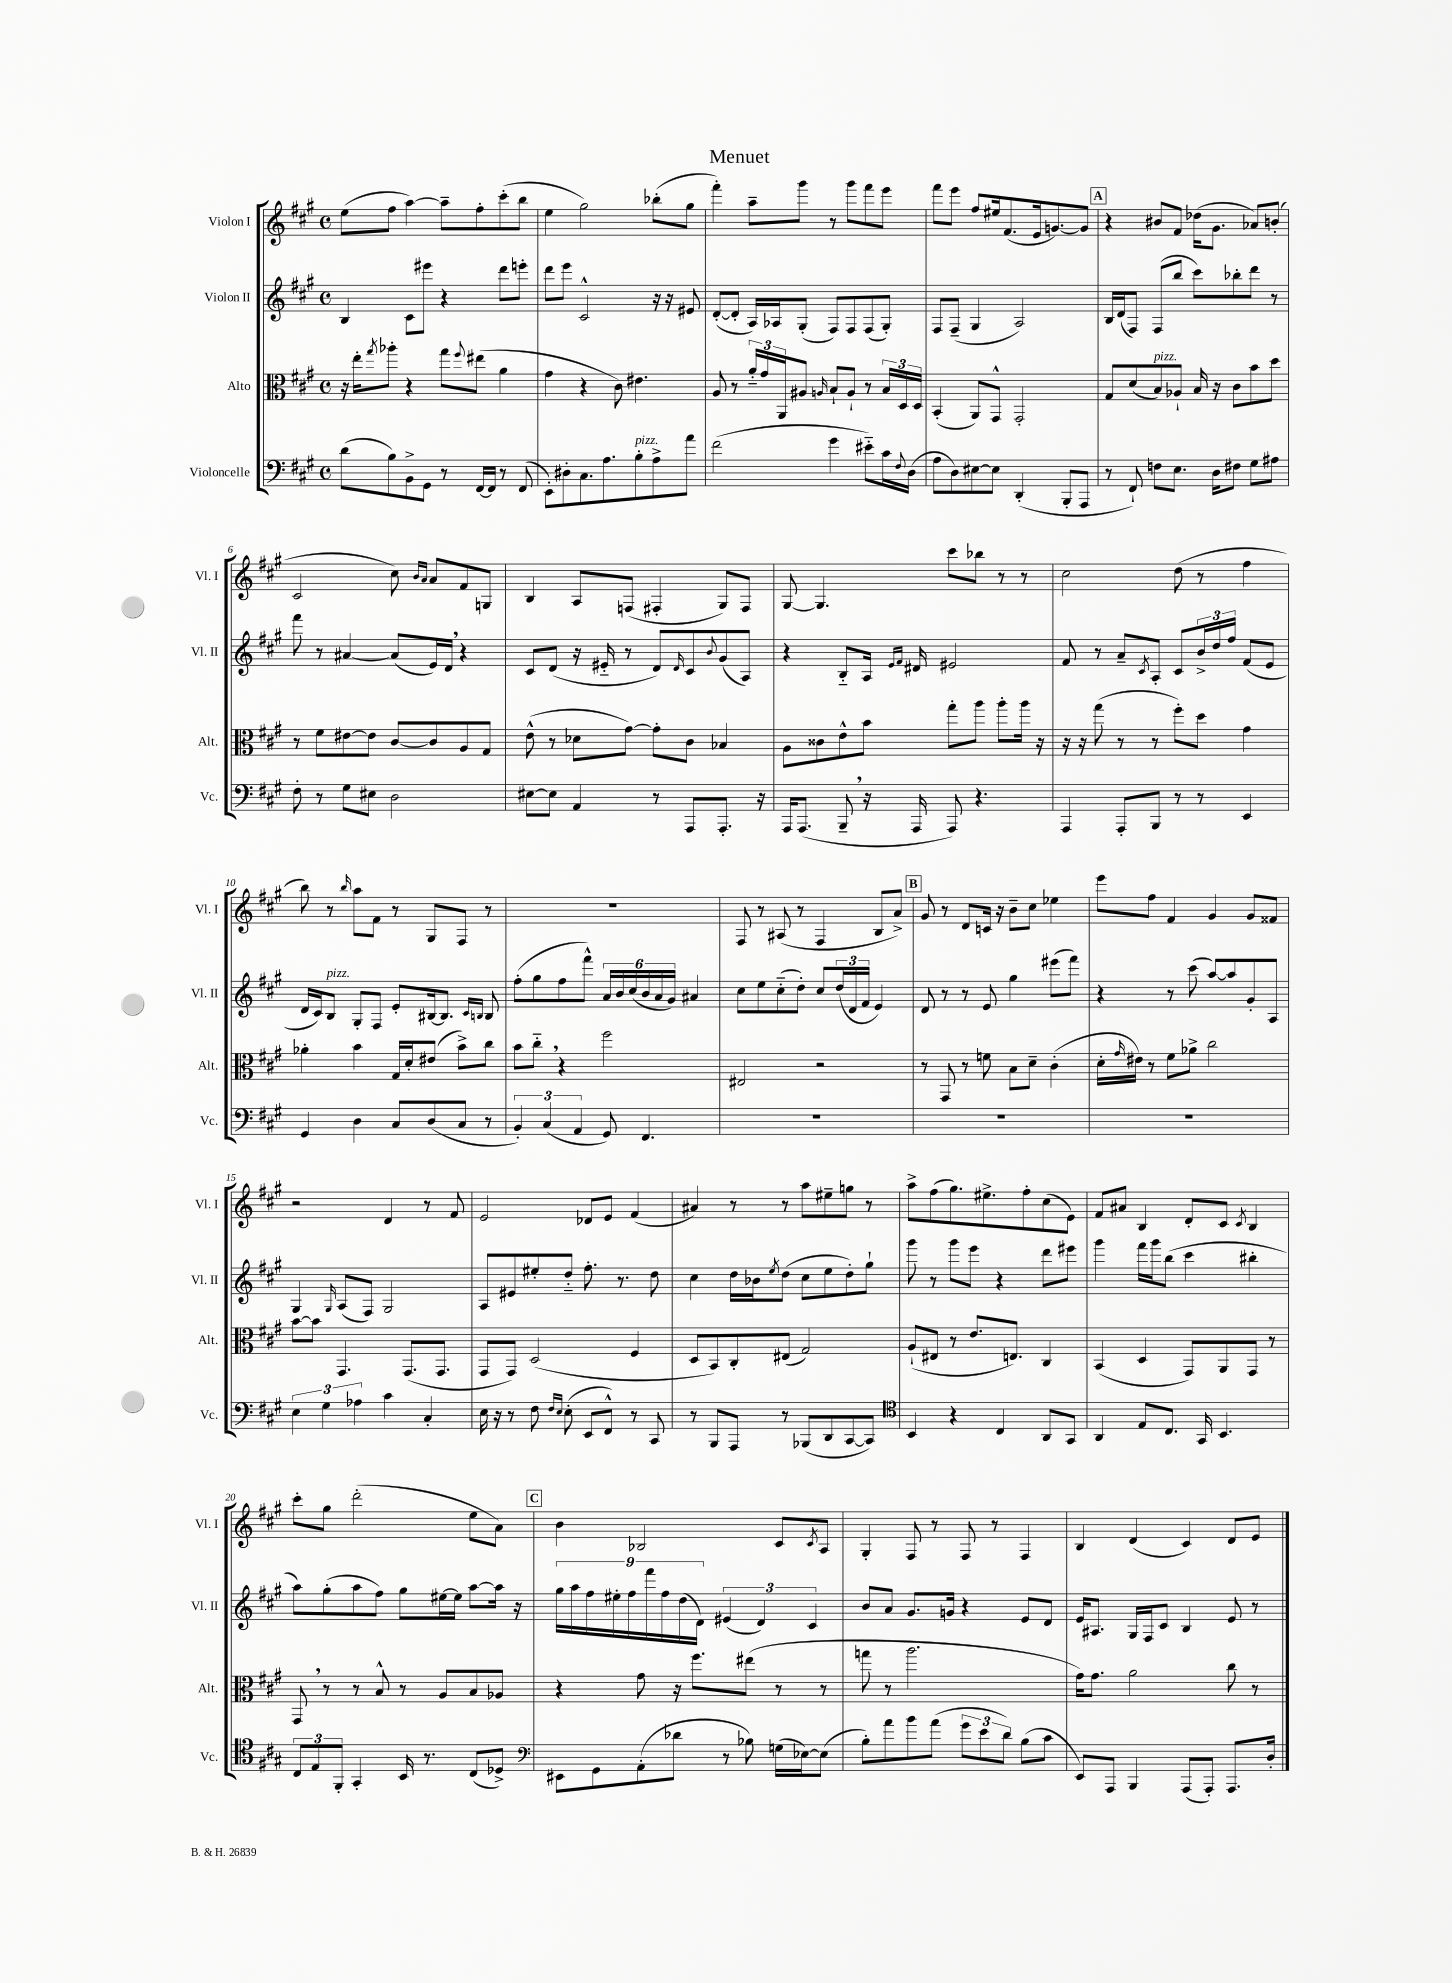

**kern	**kern	**kern	**kern
*part4	*part3	*part2	*part1
*staff4	*staff3	*staff2	*staff1
*I"Violoncelle	*I"Alto	*I"Violon II	*I"Violon I
*I'Vc.	*I'Alt.	*I'Vl. II	*I'Vl. I
*clefF4	*clefC3	*clefG2	*clefG2
*k[f#c#g#]	*k[f#c#g#]	*k[f#c#g#]	*k[f#c#g#]
*M4/4	*M4/4	*M4/4	*M4/4
*met(c)	*met(c)	*met(c)	*met(c)
=1	=1	=1	=1
(8d\L	16r	4B/	(8ee\L
.	16ee'\KL	.	.
.	8qgg#/	.	.
8B\)	8aa-X'\J	.	8ff#\J
8BB^\	4r	8c#\L	[4aa\)
8GG#\J	.	8eee#X\J	.
8r	8gg#\L	4r	8aa~\L]
.	8qqff#/	.	.
[16FF#/LL	(8ee#X\J	.	8ff#'\
16FF#/JJ]	.	.	.
8r	4a\	8ddd\L	(8ccc#'\
(8FF#/	.	8eeen'\J	8bb\J
=2	=2	=2	=2
8EE'\L)	4g#\	8ddd\L	4ee\
8D#X'\	.	8eee\J	.
8.C#\	4r	2c#^^/	2gg#\)
8.A\	.	.	.
.	8c#\)	.	.
!LO:TX:a:i:t=pizz.	!	!	!
8B'\	4.e#X\	.	.
8A^\	.	16r	(8bb-X'\L
.	.	16r	.
8a\J	.	8e#X/	8gg#\J
=3	=3	=3	=3
(2f#\	8A/	([8d'/L	4fff#'\)
.	8r	8d'/J]	.
.	24a/LL	16A/LL)	8aa~\L
.	24g#/	.	.
.	.	16A-X/J	.
.	24AA/J	.	.
.	8A#X/J	(8G#'/J	8ggg#\J
.	16qqAn/	.	.
4g#\	8B`/L	8F#/L)	8r
.	8A`/J	8F#/	8ggg#\L
8e#X\L)	8r	(8F#/	8fff#\
16c#\L	24B/LL	8G#'/J)	8eee\J
.	24D/	.	.
8qqF#/	.	.	.
(16D\JJ	.	.	.
.	24D/JJ	.	.
=4	=4	=4	=4
8A\L	(4BB'/	8F#/L	8fff#\L
8D\)	.	(8F#~/J	8eee\J
[8E#X\	8AA/L)	4G#/	8ff#/L
8E#\J]	8GG#^^/J	.	16ee#X/k
.	.	.	(8.f#/
(4DD'/	2GG#'/	2A/)	.
.	.	.	16e/k
.	.	.	[8.gn/)
8BBB'/L	.	.	.
8AAA/J	.	.	8g/J]
!!LO:REH:place=s1:t=A
=5	=5	=5	=5
8r	8G#/L	16B/LL	4r
.	.	(16d/J	.
8FF#`/)	(8d/	8F#/J)	.
!	!LO:TX:a:i:t=pizz.	!	!
8Fn\L	8B/)	(8F#/L	8b#X/L
8.E\J	8A-X`/J	8bb/J	8f#/J
.	16B/	8ccc#\L)	(16dd-X\KL
16D\KL	16r	.	8.g#\J
8F#X\J	8c#\L	8bb-X'\	.
8G#\L	8b\	8ddd\J	8a-X/L)
8A#X\J	8dd\J	8r	(8bn'/J
!!LO:LB:g=z
=6	=6	=6	=6
8F#'\	8r	8fff#\	2c#/
8r	8f#\L	8r	.
8G#\L	[8e#X\	[4a#X/	.
8E#X\J	8e#\J]	.	.
2D\	[8c#/L	(8a#/L]	8cc#\)
.	.	.	16qqb/LL
.	.	.	16qqa/JJ
.	8c#/]	16e/L)	8a/L
.	.	16d,/JJ	.
.	8A/	4r	8f#/
.	8G#/J	.	8Gn/J
=7	=7	=7	=7
[8E#X\L	(8e^^\	8c#/L	4B/
8E#\J]	8r	(8d/J	.
4AA/	8d-X\L	16r	8A/L
.	.	16e#X/	.
.	[8g#\J)	8r	(8Fn/J
8r	8g#'\L]	8d/L)	4F#X'/
.	.	16qqd/	.
8AAA/L	8c#\J	8c#/	.
.	.	8qqb/	.
8.AAA'/J	4B-X/	(8g#/	8G#/L)
.	.	8A/J)	8F#/J
16r	.	.	.
=8	=8	=8	=8
16AAA/KL	8A\L	4r	[8G#/
(8.AAA/J	.	.	.
.	8c##X\	.	4.G#/]
8BBB~,/	8e^^\	8B/L	.
16r	8b\J	16A/Jk	.
.	.	16qqe/LL	.
.	.	16qqf#/JJ	.
16AAA/	.	16d#X/	.
8AAA/)	8gg#'\L	2e#X/	8ccc#\L
4.r	8aa\J	.	8bb-X\J
.	8aa'\L	.	8r
.	16aa\Jk	.	8r
.	16r	.	.
=9	=9	=9	=9
4AAA/	16r	8f#/	2cc#\
.	16r	.	.
.	(8gg#\	8r	.
8AAA'/L	8r	8a~/L	.
.	.	8qc#/	.
8BBB/J	8r	8A'/J	.
8r	8ff#'\L)	8c#/L	(8dd\
8r	8dd\J	24b^/L	8r
.	.	24dd/	.
.	.	24ff#/JJ	.
4EE/	4g#\	(8f#/L	4ff#\
.	.	8e/J	.
!!LO:LB:g=z
=10	=10	=10	=10
4GG#/	4a-X'\	16d/LL	8bb\)
.	.	16c#/J)	.
!	!	!LO:TX:a:i:t=pizz.	!
.	.	8B/J	8r
.	.	.	16qqbb/
4D\	4b\	8G#'/L	8aa\L
.	.	8F#/J	8f#\J
8C#/L	16G#/LL	8e'/L	8r
.	16d'/J	.	.
(8D/	(8e#X/J	[16B#X/k	8G#/L
.	.	8.B#/J]	.
8C#/J	8b^\L)	.	8F#/J
.	.	16qqc#/LL	.
.	.	16qqBn/JJ	.
8r	8cc#\J	8B/	8r
=11	=11	=11	=11
6BB'/)	8b\L	(8ff#'\L	1r
.	8cc#,\J	8gg#\	.
(6C#/	.	.	.
.	4r	8ff#\	.
6AA/	.	.	.
.	.	8fff#^^\J)	.
8GG#/)	2ff#\	24a/LL	.
.	.	24b/	.
.	.	(24cc#/	.
4.FF#/	.	24b/	.
.	.	24a/	.
.	.	24g#/JJ)	.
.	.	4a#X/	.
=12	=12	=12	=12
1r	2E#X/	8cc#\L	8F#/
.	.	8ee\	8r
.	.	(8cc#\	(8A#X/
.	.	8dd'\J)	8r
.	2r	8cc#/L	4F#/
.	.	(24dd/L	.
.	.	24d/	.
.	.	24f#/JJ	.
.	.	4e/)	8B/L
.	.	.	8a^/J)
!!LO:REH:place=s1:t=B
=13	=13	=13	=13
1r	8r	8d/	8g#/
.	8GG#/	8r	8r
.	8r	8r	8d/L
.	8fn\	8e/	16cn/Jk
.	.	.	16r
.	8B\L	4gg#\	8b~\L
.	8d~\J	.	8cc#\J
.	(4c#'\	(8eee#X\L	4ee-X\
.	.	8fff#\J)	.
=14	=14	=14	=14
1r	16d'\LL	4r	8eee\L
.	16qqg#/	.	.
.	16e#X\JJ)	.	.
.	8r	.	8ff#\J
.	8f#\L	8r	4f#/
.	8a-X^\J	(8ccc#\	.
.	2cc#\	[8aa/L)	4g#/
.	.	8aa/]	.
.	.	8g#'/	8g#/L
.	.	8A/J	8f##X/J
!!LO:LB:g=z
=15	=15	=15	=15
6E\	[8b\L	4G#/	2r
.	8b\J]	.	.
6G#\	.	.	.
.	.	16qqG#/	.
.	4.GG#/	(8A/L	.
6A-X\	.	.	.
.	.	8F#/J)	.
4c#\	.	2G#/	4d/
.	(8.GG#/L	.	.
4C#'/	.	.	8r
.	8.GG#/J	.	.
.	.	.	8f#/
=16	=16	=16	=16
16E\	8GG#/L	8A/L	2e/
16r	.	.	.
8r	8GG#/J)	8e#X/	.
8F#\	(2D/	8ee#X'/	.
16qqF#/LL	.	.	.
16qqE/JJ	.	.	.
(8E'\	.	8dd/J	.
8EE/L	.	8.ff#'\	8d-X/L
8FF#^^/J)	.	.	8e/J
.	.	8.r	.
8r	4F#/	.	(4f#/
8CC#/	.	8dd\	.
=17	=17	=17	=17
8r	8D/L	4cc#\	4a#X/)
8BBB/L	8BB/)	.	.
8AAA/J	8C#'/	16dd\LL	8r
.	.	16b-X\J	.
.	.	8qee/	.
8r	(8E#X/J	(8dd\J	8r
(8BBB-X/L	2G#/)	8cc#\L	8aa\L
8DD/	.	8ee\	8ee#X~\
[8CC#/	.	8dd'\)	8ggn\J
8CC#/J])	.	8gg#`\J	8r
=18	=18	=18	=18
*clefC4	*	*	*
4BB/	(8A`/L	8ggg#\	8aa^\L
.	8E#X/J	8r	(8ff#\
4r	8r	8ggg#\L	8.gg#\)
.	8.e/L	8eee\J	.
.	.	.	8.ee#X^\
4C#/	.	4r	.
.	8.En/J)	.	.
.	.	.	8ff#'\
8AA/L	4C#/	8ddd\L	(8cc#\
8GG#/J	.	8eee#X\J	8e\J)
=19	=19	=19	=19
4AA/	(4BB/	4ggg#\	8f#/L
.	.	.	8a#X/J
8E/L	4D/	16fff#\LL	4B/
.	.	16ggg#\J	.
8.C#/J	.	(8bb\J	.
.	8GG#/L)	4ccc#\	8d'/L
16GG#/	.	.	.
4.BB/	8AA/	.	8c#/J
.	.	.	8qc#/
.	8GG#/J	4bb#X'\	4B/
.	8r	.	.
!!LO:LB:g=z
=20	=20	=20	=20
12C#/L	8GG#,/	8aa\L)	8ccc#'\L
12E/	.	.	.
.	8r	(8gg#'\	8gg#\J
12FF#'/J	.	.	.
4GG#'/	8r	8aa\	(2ddd'\
.	8B^^/	8ff#\J)	.
16BB/	8r	8gg#\L	.
8.r	.	.	.
.	8A/L	[16ee#X\L	.
.	.	16ee#\JJ]	.
(8C#/L	8B/	[8aa\L	8ee\L
8D-X^/J)	8A-X/J	16aa\Jk]	8a\J)
.	.	16r	.
!!LO:REH:place=s1:t=C
=21	=21	=21	=21
*clefF4	*	*	*
8EE#X\L	4r	18gg#\LL	4b\
.	.	18aa\	.
.	.	18ff#\	.
8GG#\	.	.	.
.	.	18ee#X'\	.
.	.	18ff#\	.
(8AA'\	8g#\	.	2B-X/
.	.	18fff#\	.
.	.	18ff#\	.
8d-X\J	16r	.	.
.	.	(18dd\	.
.	8.ff#\L	.	.
.	.	18d\JJ)	.
8r	.	(6e#X/	.
8B-X\)	(8ee#X\J	.	.
.	.	6d/)	.
(16Gn\LL	8r	.	8c#/L
[16E-X\J)	.	.	.
.	.	6c#/	.
.	.	.	8qc#/
(8E-\J]	8r	.	8A/J
=22	=22	=22	=22
8B'\L)	8ggn\	8b/L	4G#'/
8a\	8r	8a/J	.
8b\	2.aa\	8.g#/L	8F#/
(8a\J	.	.	8r
.	.	16gn/Jk	.
12g#\L	.	4r	8F#/
12e\	.	.	.
.	.	.	8r
12d\J)	.	.	.
(8B\L	.	8e/L	4F#/
8c#\J	.	8d/J	.
=23	=23	=23	=23
8EE/L)	16g#\KL)	16e/KL	4B/
.	8.g#\J	8.A#X/J	.
8AAA/J	.	.	.
4BBB/	2a\	16G#/LL	(4d/
.	.	16F#/J	.
.	.	8c#/J	.
(8AAA/L	.	4B/	4c#/)
8AAA'/J)	.	.	.
8.AAA/L	8cc#\	8e/	8d/L
.	8r	8r	8e/J
16D'/Jk	.	.	.
==	==	==	==
*-	*-	*-	*-
